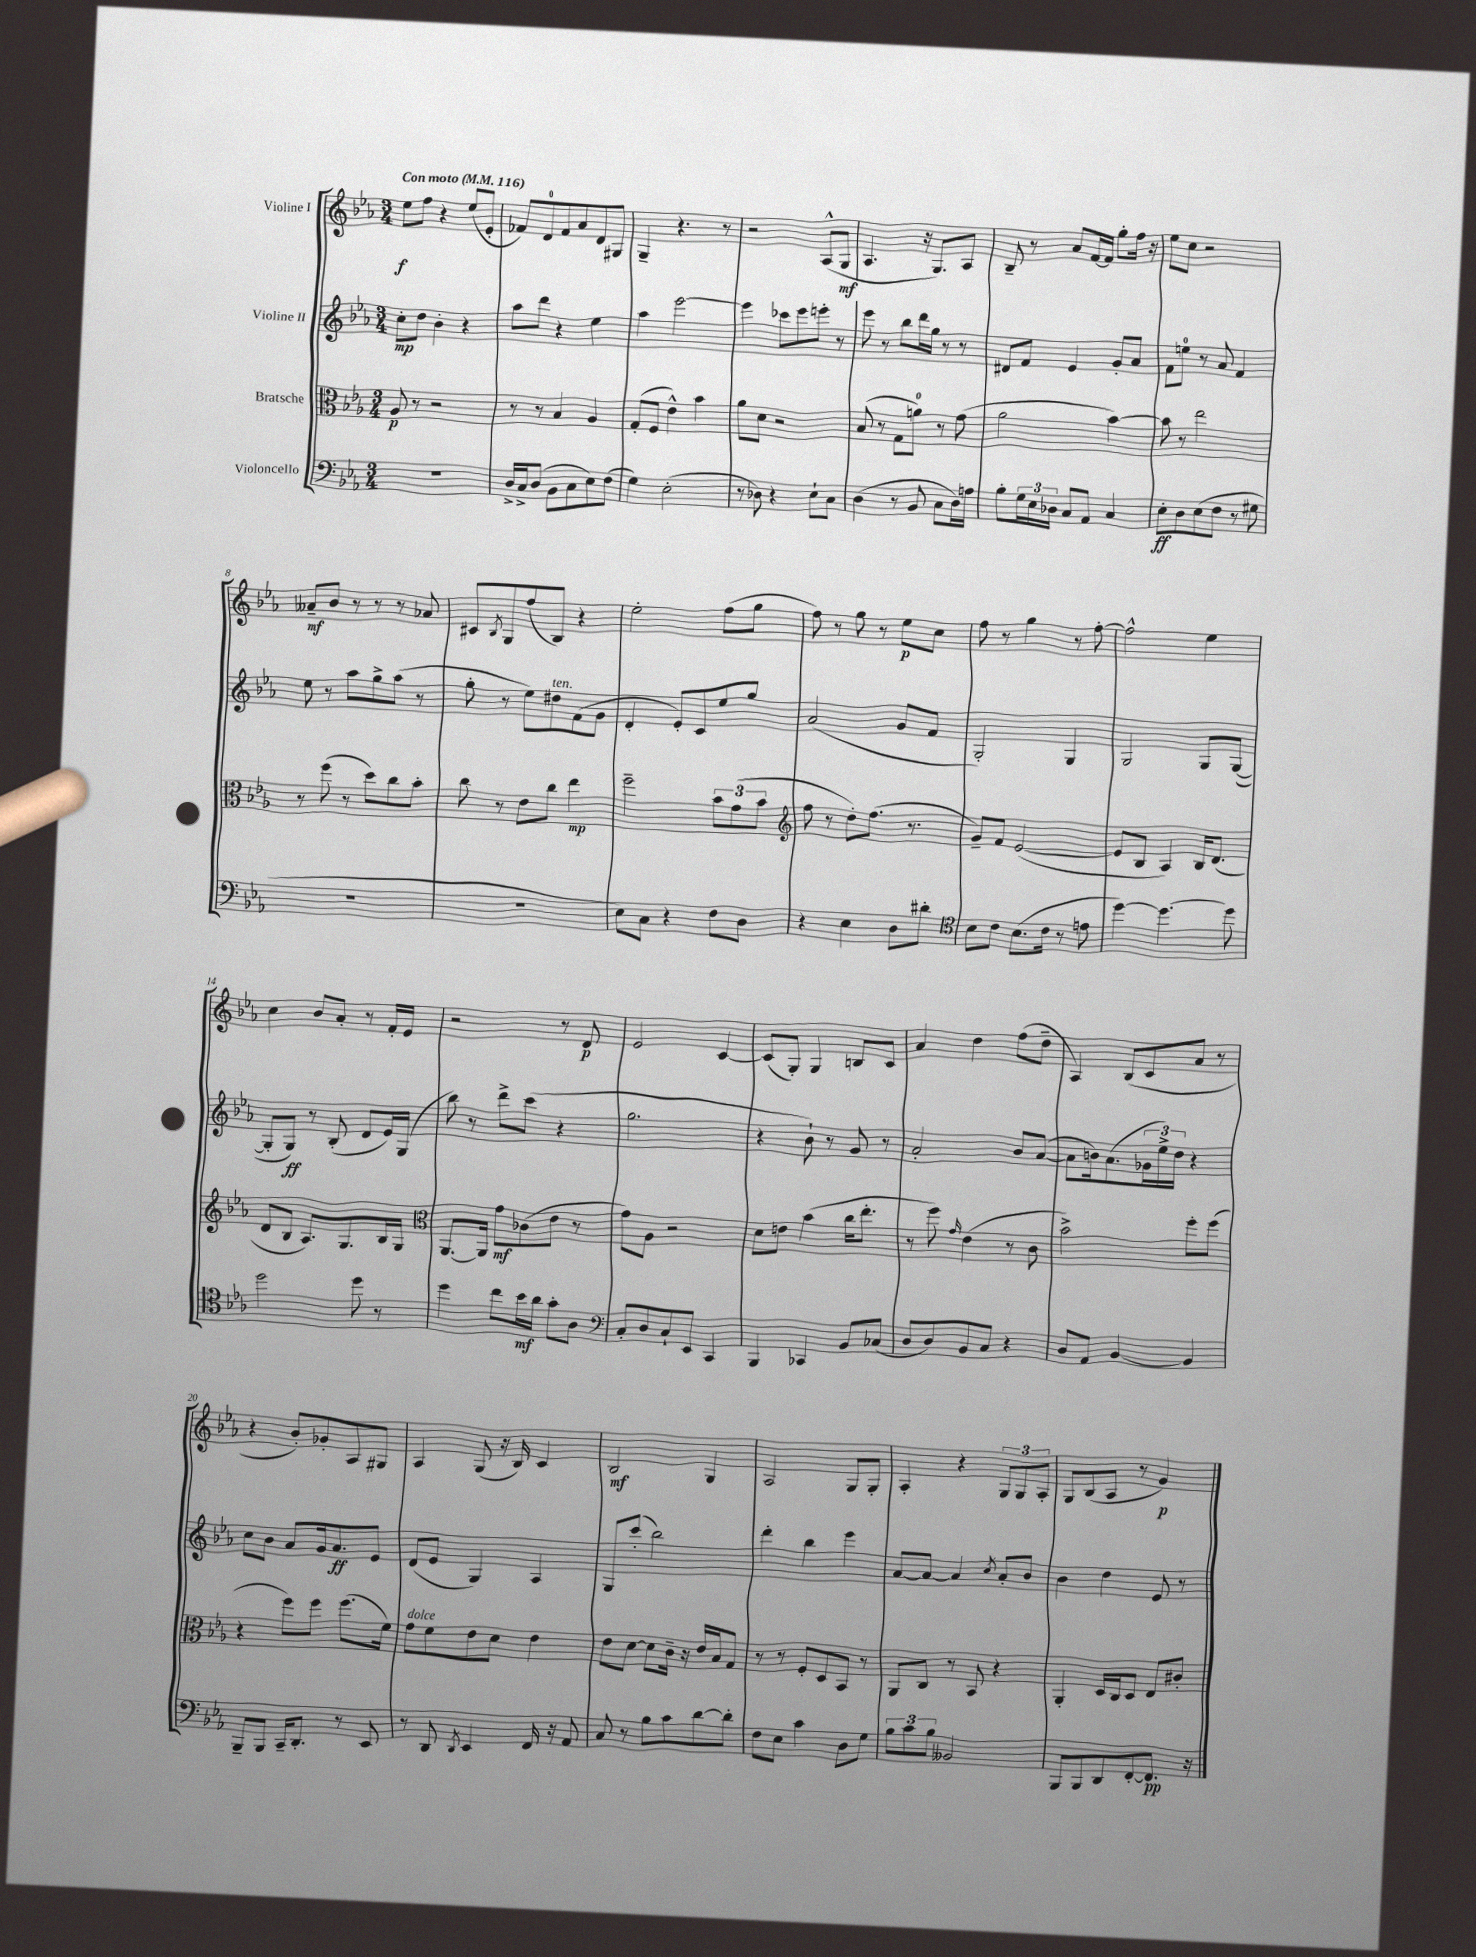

**kern	**dynam	**kern	**dynam	**kern	**dynam	**kern	**dynam
*part4	*part4	*part3	*part3	*part2	*part2	*part1	*part1
*staff4	*staff4	*staff3	*staff3	*staff2	*staff2	*staff1	*staff1
*I"Violoncello	*	*I"Bratsche	*	*I"Violine II	*	*I"Violine I	*
*clefF4	*	*clefC3	*	*clefG2	*	*clefG2	*
*k[b-e-a-]	*	*k[b-e-a-]	*	*k[b-e-a-]	*	*k[b-e-a-]	*
*M3/4	*	*M3/4	*	*M3/4	*	*M3/4	*
*MM116	*	*MM116	*	*MM116	*	*MM116	*
=1	=1	=1	=1	=1	=1	=1	=1
!	!	!	!	!	!	!LO:TX:a:B:t=Con moto	!
2.r	.	8A-/	p	8cc'\L	mp	8ee-\L	f
.	.	8r	.	8dd\J	.	8ff\J	.
.	.	2r	.	4b-'\	.	4r	.
.	.	.	.	4r	.	(8ee-/L	.
.	.	.	.	.	.	8e-'/J	.
=2	=2	=2	=2	=2	=2	=2	=2
16D^/LL	.	8r	.	8aa-\L	.	8f-X/L)	.
16C^/J	.	.	.	.	.	.	.
(8D/J	.	8r	.	8ddd\J	.	8d/	.
8BB-\L	.	4B-/	.	4r	.	8f-/	.
8C\	.	.	.	.	.	8a-/	.
8E-\)	.	4A-/	.	4ee-\	.	8d/	.
(8F\J	.	.	.	.	.	8G#X/J	.
=3	=3	=3	=3	=3	=3	=3	=3
4G\)	.	(8G'/L	.	4aa-\	.	4G~/	.
.	.	8F/J	.	.	.	.	.
(2E-'\	.	4e-^^\)	.	[2eee-\	.	4.r	.
.	.	4b-\	.	.	.	.	.
.	.	.	.	.	.	8r	.
=4	=4	=4	=4	=4	=4	=4	=4
8r	.	8a-\L	.	4eee-\]	.	2r	.
8D-X\)	.	8d\J	.	.	.	.	.
4r	.	2r	.	8ccc-X\L	.	.	.
.	.	.	.	8eee-\	.	.	.
8E-`\L	.	.	.	8eeen'\J	.	(8A-^^/L	.
8C\J	.	.	.	8r	.	8G/J	mf
=5	=5	=5	=5	=5	=5	=5	=5
(4D\	.	(8B-/	.	8eee-\	.	4.A-/	.
.	.	8r	.	8r	.	.	.
8r	.	8G\L	.	8bb-\L	.	.	.
8BB-/	.	8an\J)	.	16ddd\L	.	16r	.
.	.	.	.	16gg\JJ	.	8.G/L)	.
8C\L	.	8r	.	8r	.	.	.
16D\L)	.	(8g\	.	8r	.	8A-/J	.
16An\JJ	.	.	.	.	.	.	.
=6	=6	=6	=6	=6	=6	=6	=6
8B-'\L	.	2a-\	.	8d#X/L	.	8B-~/	.
24G\L	.	.	.	8f/J	.	8r	.
24E-\	.	.	.	.	.	.	.
24D-X\JJ	.	.	.	.	.	.	.
8C/L	.	.	.	4e-/	.	8a-/L	.
8AA-/J	.	.	.	.	.	[16f/L	.
.	.	.	.	.	.	16f/JJ]	.
4C/	.	[4b-\)	.	8g'/L	.	8gg'\L	.
.	.	.	.	8a-/J	.	16ff\Jk	.
.	.	.	.	.	.	16r	.
=7	=7	=7	=7	=7	=7	=7	=7
8E-'\L	ff	8b-\]	.	8f\L	.	8ee-\L	.
8D\	.	8r	.	8een\J	.	8cc\J	.
(8E-\	.	2ee-\	.	8r	.	2r	.
8F\J	.	.	.	8a-/	.	.	.
8r	.	.	.	4f/	.	.	.
8G#X\	.	.	.	.	.	.	.
!!LO:LB:g=z
=8	=8	=8	=8	=8	=8	=8	=8
2.r	.	8r	.	8ee-\	.	8a--X~/L	mf
.	.	(8ff\	.	8r	.	8b-/J	.
.	.	8r	.	8aa-\L	.	8r	.
.	.	8dd\L)	.	8gg^\	.	8r	.
.	.	8cc\	.	(8aa-\J	.	8r	.
.	.	8b-'\J	.	8r	.	8a-X/	.
=9	=9	=9	=9	=9	=9	=9	=9
2.r	.	8cc\	.	8gg'\	.	8c#X/L	.
.	.	.	.	.	.	8qB-/	.
.	.	8r	.	8r	.	8G/	.
.	.	8e-\L	.	8ee-\L)	.	(8ff/	.
!	!	!	!	!LO:TX:a:i:t=ten.	!	!	!
.	.	8cc\J	.	8dd#X\	.	8B-/J)	.
.	.	4ee-\	mp	(8f\	.	4r	.
.	.	.	.	8g\J	.	.	.
=10	=10	=10	=10	=10	=10	=10	=10
8E-\L)	.	2ff~\	.	4d'/	.	2ee-'\	.
8C\J	.	.	.	.	.	.	.
4r	.	.	.	8e-'/L)	.	.	.
.	.	.	.	8c/	.	.	.
8F\L	.	12b-\L	.	8ee-/	.	(8ff\L	.
.	.	(12g\	.	.	.	.	.
8D\J	.	.	.	8gg/J	.	8gg\J	.
.	.	12b-\J	.	.	.	.	.
=11	=11	=11	=11	=11	=11	=11	=11
*	*	*clefG2	*	*	*	*	*
4r	.	8ff\	.	(2a-/	.	8ff\)	.
.	.	8r	.	.	.	8r	.
4E-\	.	8dd'\L)	.	.	.	8gg\	.
.	.	(8.ff\J	.	.	.	8r	.
8D\L	.	.	.	8g/L	.	8ee-\L	p
.	.	8.r	.	.	.	.	.
8d#X'\J	.	.	.	8f/J	.	8cc\J	.
=12	=12	=12	=12	=12	=12	=12	=12
*clefC4	*	*	*	*	*	*	*
8B-\L	.	8g~/L)	.	2G'/)	.	8ff\	.
8c\J	.	8f/J	.	.	.	8r	.
(8.B-\L	.	([2e-/	.	.	.	4gg\	.
16c\Jk	.	.	.	.	.	.	.
8r	.	.	.	4G/	.	8r	.
8en\	.	.	.	.	.	[8ff'\	.
=13	=13	=13	=13	=13	=13	=13	=13
[4dd\)	.	8e-/L]	.	2G/	.	2ff^^\]	.
.	.	8B-/J	.	.	.	.	.
4.dd\_	.	4A-/)	.	.	.	.	.
.	.	16B-/KL	.	8G/L	.	4ee-\	.
.	.	(8.d/J	.	.	.	.	.
8dd\]	.	.	.	([8G/J	.	.	.
!!LO:LB:g=z
=14	=14	=14	=14	=14	=14	=14	=14
2dd\	.	8d/L	.	8G'/L]	.	4cc\	.
.	.	8B-/J	.	8G/J)	ff	.	.
.	.	8.A-/L)	.	8r	.	8b-/L	.
.	.	.	.	(8B-'/	.	8a-'/J	.
.	.	8.G/	.	.	.	.	.
8dd\	.	.	.	8d/L	.	8r	.
8r	.	16B-/L	.	16e-/L)	.	16f'/LL	.
.	.	16G/JJ	.	(16G/JJ	.	16e-/JJ	.
=15	=15	=15	=15	=15	=15	=15	=15
*	*	*clefC3	*	*	*	*	*
4dd\	.	[8.AA-/L	.	8bb-\)	.	2r	.
.	.	.	.	8r	.	.	.
.	.	16AA-/Jk]	.	.	.	.	.
8cc\L	.	8g\L	mf	8ddd^\L	.	.	.
16b-\L	mf	(8c-X\	.	(8ccc\J	.	.	.
16a-\JJ	.	.	.	.	.	.	.
8g'\L	.	8e-\J	.	4r	.	8r	.
8A-\J	.	8r	.	.	.	8d/	p
=16	=16	=16	=16	=16	=16	=16	=16
*clefF4	*	*	*	*	*	*	*
8C'/L	.	8g\L)	.	2.gg\	.	2e-/	.
8D/	.	8A-\J	.	.	.	.	.
8C`/	.	2r	.	.	.	.	.
8EE-/J	.	.	.	.	.	.	.
4CC/	.	.	.	.	.	[4c/	.
=17	=17	=17	=17	=17	=17	=17	=17
4BBB-/	.	8d\L	.	4r	.	(8c/L]	.
.	.	8en\J	.	.	.	8G'/J)	.
4CC-X/	.	(4b-\	.	8b-`\)	.	4G/	.
.	.	.	.	8r	.	.	.
8BB-/L	.	16cc\KL	.	8g/	.	8Bn/L	.
.	.	8.ee-'\J	.	.	.	.	.
(8C-X/J	.	.	.	8r	.	8c/J	.
=18	=18	=18	=18	=18	=18	=18	=18
8D/L	.	8r	.	2a-'/	.	4a-/	.
8D/)	.	8ff\)	.	.	.	.	.
.	.	16qqg/	.	.	.	.	.
8BB-/	.	(4e-\	.	.	.	4dd\	.
8C/J	.	.	.	.	.	.	.
4r	.	8r	.	8b-/L	.	(8ff\L	.
.	.	8c\	.	([8a-/J	.	8dd~\J	.
=19	=19	=19	=19	=19	=19	=19	=19
8D/L	.	2b-^\)	.	8a-\L]	.	4A-/)	.
8AA-/J	.	.	.	16bn\k)	.	.	.
.	.	.	.	(8.a-\	.	.	.
[4BB-/	.	.	.	.	.	(8B-/L	.
.	.	.	.	24g-X\L	.	8c/	.
.	.	.	.	24ee-^\)	.	.	.
.	.	.	.	24dd\JJ	.	.	.
4BB-/]	.	8ff'\L	.	4r	.	8a-/J	.
.	.	(8ff\J	.	.	.	8r	.
!!LO:LB:g=z
=20	=20	=20	=20	=20	=20	=20	=20
8BBB-~/L	.	4r	.	8cc\L	.	4r	.
8BBB-/J	.	.	.	8b-\J	.	.	.
16CC~/KL	.	8ff\L)	.	8a-/L	.	8b-'/L)	.
8.DD'/J	.	.	.	.	.	.	.
.	.	8ff\J	.	16g/k	.	8g-X'/	.
.	.	.	.	8.a-/	ff	.	.
8r	.	(8.ff\L	.	.	.	8A-/	.
8EE-/	.	.	.	8e-/J	.	8G#X/J	.
.	.	16f\Jk)	.	.	.	.	.
=21	=21	=21	=21	=21	=21	=21	=21
!	!	!LO:TX:a:i:t=dolce	!	!	!	!	!
8r	.	8g\L	.	(8d/L	.	4A-/	.
8DD/	.	8f\	.	8e-/J	.	.	.
8qDD/	.	.	.	.	.	.	.
4EE-/	.	8e-\	.	4G/)	.	(8G/	.
.	.	8d\J	.	.	.	16r	.
.	.	.	.	.	.	16B-/)	.
16FF/	.	4e-\	.	4A-/	.	4c/	.
16r	.	.	.	.	.	.	.
8AA-/	.	.	.	.	.	.	.
=22	=22	=22	=22	=22	=22	=22	=22
8C/	.	8e-\L	.	8G/L	.	2B-/	mf
8r	.	[8d\J	.	(8ccc'/J	.	.	.
8B-\L	.	8d\L]	.	2bb-\)	.	.	.
8c\	.	16c~\Jk	.	.	.	.	.
.	.	16r	.	.	.	.	.
[8d\	.	16e-/LL	.	.	.	4G/	.
.	.	16B-/J	.	.	.	.	.
8d'\J]	.	8G/J	.	.	.	.	.
=23	=23	=23	=23	=23	=23	=23	=23
8F\L	.	8r	.	4ddd'\	.	2A-/	.
8E-\J	.	8r	.	.	.	.	.
4c\	.	8F'/L	.	4bb-\	.	.	.
.	.	8D/	.	.	.	.	.
8D\L	.	8BB-/J	.	4eee-\	.	8G/L	.
8G\J	.	8r	.	.	.	8G'/J	.
=24	=24	=24	=24	=24	=24	=24	=24
12B-\L	.	8AA-/L	.	[8a-/L	.	4A-'/	.
12c\	.	.	.	.	.	.	.
.	.	8C/J	.	8a-/J_	.	.	.
12B-\J	.	.	.	.	.	.	.
2BB--X/	.	8r	.	4a-/]	.	4r	.
.	.	8BB-/	.	.	.	.	.
.	.	.	.	8qcc/	.	.	.
.	.	4r	.	8a-'/L	.	12G/L	.
.	.	.	.	.	.	12G/	.
.	.	.	.	8b-/J	.	.	.
.	.	.	.	.	.	12A-'/J	.
=25	=25	=25	=25	=25	=25	=25	=25
8BBB-/L	.	4AA-'/	.	4b-\	.	8G/L	.
8BBB-/	.	.	.	.	.	(8B-/	.
8DD/	.	16D/LL	.	4dd\	.	8A-/J	.
.	.	16C/J	.	.	.	.	.
[8FF'/	.	8D/J	.	.	.	8r	.
8.FF/J]	pp	8E-/L	.	8e-/	.	4g/)	p
.	.	8c#X'/J	.	8r	.	.	.
16r	.	.	.	.	.	.	.
==	==	==	==	==	==	==	==
*-	*-	*-	*-	*-	*-	*-	*-
